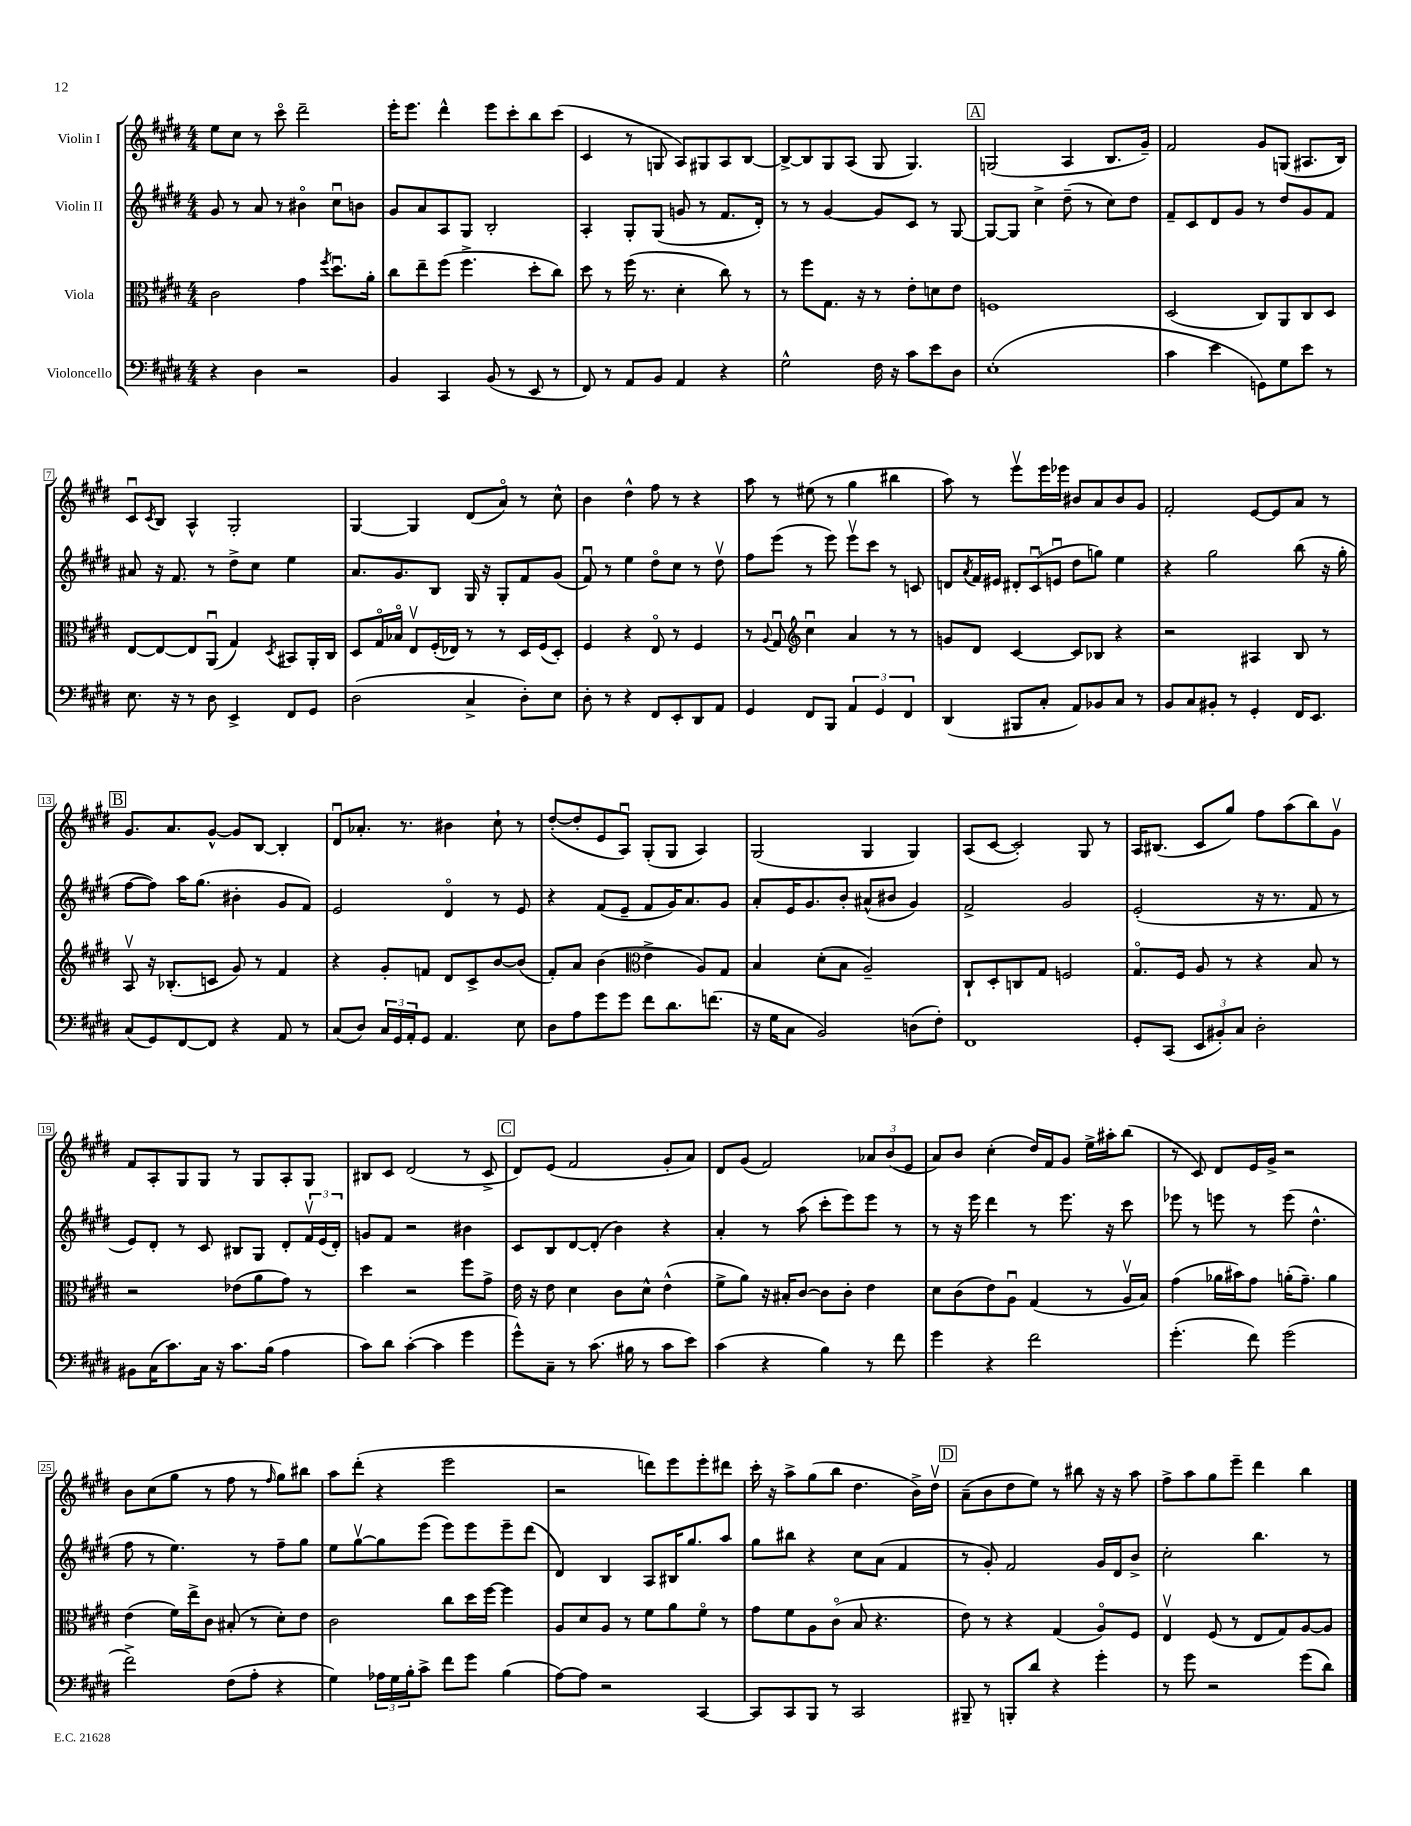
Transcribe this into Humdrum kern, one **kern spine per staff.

**kern	**kern	**kern	**kern
*staff4	*staff3	*staff2	*staff1
*clefF4	*clefC3	*clefG2	*clefG2
*k[f#c#g#d#]	*k[f#c#g#d#]	*k[f#c#g#d#]	*k[f#c#g#d#]
*M4/4	*M4/4	*M4/4	*M4/4
4r	2c#\	8g#/	8ee\L
.	.	8r	8cc#\J
4D#\	.	8a/	8r
.	.	8r	8ccc#o\
2r	4g#\	4b#o\	2ddd#~\
.	8qff#/	.	.
.	8.dd#u\L	8cc#u\L	.
.	.	8b\J	.
.	16a'\Jk	.	.
=	=	=	=
4BB/	8cc#\L	8g#/L	16eee'\LK
.	.	.	8.eee\J
.	8ee~\	8a/	.
4CC#/	(8ff#\J	8A/	4ddd#^^\
.	4.ff#^\	8G#/J	.
(8BB/	.	2B'/	8eee\L
8r	.	.	8ccc#'\
8EE/	8dd#'\L	.	8bb\
8r	8cc#\J)	.	(8ccc#\J
=	=	=	=
8FF#/)	8dd#\	4A'/	4c#/
8r	8r	.	.
8AA/L	(16ff#\	8G#'/L	8r
.	8.r	.	.
8BB/J	.	(8G#/J	8G/
4AA/	4d#'\	8g/	8A/L)
.	.	8r	8G#/
4r	8cc#\)	8.f#/L	8A/
.	8r	.	[8B/J
.	.	16d#'/Jk)	.
=	=	=	=
2G#^^\	8r	8r	8B^/_L
.	8ff#\L	8r	8B/]
.	8.G#\J	[4g#/	8G#/
.	.	.	(8A/J
.	16r	.	.
16F#\	8r	8g#/]L	8G#/
16r	.	.	.
8c#\L	8e'\L	8c#/J	4.G#/)
8e\	8d\	8r	.
8D#\J	8e\J	[8G#/	.
=	=	=	=
(1E'	1F	8G#/_L	(2G/
.	.	8G#/]J	.
.	.	4cc#^\	.
.	.	(8dd#~\	4A/
.	.	8r	.
.	.	8cc#\L)	8.B/L
.	.	8dd#\J	.
.	.	.	16g#~/Jk)
=	=	=	=
4c#\	(2D#/	8f#~/L	2f#/
.	.	8c#/	.
4e\	.	8d#/	.
.	.	8g#/J	.
8GG\L)	8C#/L)	8r	8g#/L
8G#\	8AA/	8dd#/L	(8G/J
8e\J	8C#/	8g#/	8.A#/L
8r	8D#/J	8f#/J	.
.	.	.	16B/Jk)
=	=	=	=
8.E\	[8E/L	8a#/	8c#u/L
.	.	.	8qc#/
.	8E/_	16r	8B/J
16r	.	8.f#/	.
8r	8E/]	.	4A^^/
8D#\	(8AAu/J	8r	.
4EE^/	4G#/)	8dd#^\L	2G#'/
.	.	8cc#\J	.
.	8qD#/	.	.
8FF#/L	8BB#/L	4ee\	.
8GG#/J	16AA'/L	.	.
.	16C#/JJ	.	.
=	=	=	=
(2D#\	8D#/L	8.a/L	[4G#/
.	16G#o/L	.	.
.	16B-o/JJ	8.g#/	.
.	8Ev/L	.	4G#/]
.	(16F#'/L	8B/J	.
.	16E-/JJ)	.	.
4C#^/	8r	16G#/	(8d#/L
.	.	16r	.
.	8r	8G#'/L	8ao/J)
8D#'\L)	16D#/LL	8f#/	8r
.	(16F#/J	.	.
8E\J	8D#'/J)	(8g#/J	8cc#^^\
=	=	=	=
8D#'\	4F#/	8f#u/)	4b\
8r	.	8r	.
4r	4r	4ee\	4dd#^^\
8FF#/L	8Eo/	8dd#o\L	8ff#\
8EE'/	8r	8cc#\J	8r
8DD#/	4F#/	8r	4r
8AA/J	.	8dd#v\	.
=	=	=	=
4GG#/	8r	8ff#\L	8aa\
.	8qqA/	.	.
.	8G#u/	(8eee\J	8r
*	*clefG2	*	*
8FF#/L	4cc#u\	8r	(8ee#\
8BBB/J	.	8eee\)	8r
6AA/	4a/	8eeev\L	4gg#\
.	.	8ccc#\J	.
6GG#/	.	.	.
.	8r	8r	4bb#\
6FF#/	.	.	.
.	8r	8c/	.
=	=	=	=
(4DD#/	8g/L	8d/L	8aa\)
.	.	8qa/	.
.	8d#/J	16f#/L	8r
.	.	16e#/JJ	.
8BBB#/L	[4c#/	12d#'/L	8eeev\L
.	.	(12c#u/	.
8C#'/J	.	.	16eee\L
.	.	12eu/J	.
.	.	.	16eee-\JJ
8AA/L)	8c#/]L	8dd#\L	8b#/L
8BB-/	8B-/J	8gg\J)	8a/
8C#/J	4r	4ee\	8b#/
8r	.	.	8g#/J
=	=	=	=
8BB/L	2r	4r	2f#'/
8C#/	.	.	.
8BB#'/J	.	2gg#\	.
8r	.	.	.
4GG#'/	4A#/	.	[8e/L
.	.	.	8e/]
16FF#/LK	8B/	(8bb\	8a/J
8.EE/J	.	.	.
.	8r	16r	8r
.	.	16gg#'\	.
=	=	=	=
(8C#/L	8Av/	[8ff#\L	8.g#/L
8GG#/)	16r	8ff#\]J)	.
.	(8.B-'/L	.	8.a/
[8FF#/	.	16aa\LK	.
.	.	(8.gg#\J	.
8FF#/]J	8c/J	.	[8g#^^/J
4r	8g#/)	4b#'\	8g#/]L
.	8r	.	[8B/J
8AA/	4f#/	8g#/L	4B'/]
8r	.	8f#/J)	.
=	=	=	=
(8C#/L	4r	2e/	8d#u/L
8D#/J)	.	.	8.a-'/J
24C#/LL	8g#'/L	.	.
24GG#/	.	.	.
.	.	.	8.r
24AA'/J	.	.	.
8GG#/J	8f/J	.	.
4.AA/	8d#/L	4d#o/	4b#\
.	8c#^/	.	.
.	[8b/	8r	8cc#`\
8E\	(8b/]J	8e/	8r
=	=	=	=
8D#\L	8f#'/L)	4r	([8dd#'/L
8A\	8a/J	.	8dd#'/]
8g#\	(4b\	(8f#/L	8e/
8g#\J	.	8e~/J	8Au/J)
*	*clefC3	*	*
8f#\L	4e^\	8f#/L	(8G#'/L
8.d#\	.	16g#/K)	8G#/J
.	.	8.a/	.
.	8A/L)	.	4A/)
(8.f\J	.	.	.
.	8G#/J	8g#/J	.
=	=	=	=
16r	4B/	8a'/L	(2G#/
16G#\LK	.	.	.
8C#\J	.	16e/K	.
.	.	8.g#/	.
2BB/)	(8d#'\L	.	.
.	8B\J	8b'/J	.
.	2A~/)	(8a#^^/L	4G#/
.	.	8b#/J	.
(8D\L	.	4g#/)	4G#/)
8F#'\J)	.	.	.
=	=	=	=
1FF#	8C#`/L	2f#^/	(8A/L
.	8D#'/	.	[8c#/J
.	8C/	.	2c#'/])
.	8G#/J	.	.
.	2F/	2g#/	.
.	.	.	8G#/
.	.	.	8r
=	=	=	=
8GG#'/L	8.G#o/L	(2e'/	16A/LK
.	.	.	(8.B#/J
(8CC#/J	.	.	.
.	16F#/Jk	.	.
12EE/L	8A/	.	8c#/L
12BB#'/)	.	.	.
.	8r	.	8gg#/J)
12C#/J	.	.	.
2D#'\	4r	16r	8ff#\L
.	.	8.r	.
.	.	.	(8aa\
.	8B/	8f#/	8bb\)
.	8r	8r	8g#v\J
=	=	=	=
8BB#\L	2r	8e/L)	8f#/L
(16C#\K	.	8d#'/J	8A'/
8.c#\)	.	.	.
.	.	8r	8G#/
16C#\Jk	.	8c#/	8G#/J
16r	.	.	.
8.c#\L	(8e-\L	8B#/L	8r
.	8a\	8G#/J	8G#/L
(16B\Jk	.	.	.
4A\	8g#\J)	8d#'/L	8A'/
.	8r	24f#v/L	8G#/J
.	.	(24e/	.
.	.	24d#'/JJ)	.
=	=	=	=
8c#\L)	4dd#\	8g/L	8B#/L
8d#\J	.	8f#/J	8c#/J
([4c#'\	2r	2r	(2d#/
4c#\]	.	.	.
4g#\	8ff#\L	4b#\	8r
.	8g#^\J	.	8c#^/
=	=	=	=
8g#^^\L)	16e\	8c#/L	8d#/L)
.	16r	.	.
8C#~\J	8e\	8B/	(8e/J
8r	4d#\	[8d#/	2f#/
(8.c#\	.	(8d#'/]J	.
.	8c#\L	4b\)	.
16B#\	.	.	.
8r	8d#^^\J	.	.
8c#\L	(4e^^\	4r	8g#'/L
8e\J)	.	.	8a/J)
=	=	=	=
(4c#\	8f#^\L	4a'/	8d#/L
.	8a\J)	.	(8g#/J
4r	16r	8r	2f#/)
.	16B#'/LK	.	.
.	[8c#/J	(8aa\	.
4B\)	8c#\]L	8ccc#'\L	.
.	8c#'\J	8eee\)	.
8r	4e\	8eee\J	12a-/L
.	.	.	(12b/
8f#\	.	8r	.
.	.	.	12e/J
=	=	=	=
4g#\	8d#\L	8r	8a/L)
.	(8c#\	16r	8b/J
.	.	16eee\	.
4r	8e\)	4ddd#\	(4cc#'\
.	8Au\J	.	.
2f#\	(4G#/	8r	16dd#/LL)
.	.	.	16f#/J
.	.	8.eee\	8g#/J
.	8r	.	16ee^\LL
.	.	16r	16aa#'\J
.	16Av/LL	8ccc#\	(8bb\J
.	16B/JJ)	.	.
=	=	=	=
(4.g#'\	(4g#\	8eee-\	8r
.	.	8r	8c#/)
.	16a-\LL	8eee\	8d#/L
.	16b#\J)	.	.
8f#\)	8g#\J	8r	16e/L
.	.	.	16g#^/JJ
(2g#\	(16a'\LK	(8eee\	2r
.	8.g#~\J)	.	.
.	.	4.dd#^^\	.
.	4a\	.	.
=	=	=	=
2f#^\)	(4e\	8ff#\	8b\L
.	.	8r	(8cc#\
.	16f#\LL)	4.ee\)	8gg#\J
.	16ee^\J	.	.
.	8c#\J	.	8r
(8F#\L	(8B#'/	.	8ff#\
8A'\J	8r	8r	8r
.	.	.	16qqff#/
4r	8d#'\L)	8ff#~\L	8gg#\L)
.	8e\J	8gg#\J	8bb#\J
=	=	=	=
4G#\)	2c#\	8ee\L	8aa\L
.	.	[8gg#v\	(8ddd#'\J
24A-\LL	.	8gg#\]	4r
24G#\	.	.	.
24B'\J	.	.	.
8c#^\J	.	(8eee\J	.
8f#\L	8cc#\L	8eee\L)	2eee\
8g#\J	16dd#\L	8eee\	.
.	[16ff#\JJ	.	.
(4B\	4ff#\]	8eee~\	.
.	.	(8ddd#\J	.
=	=	=	=
[8A\L)	8A/L	4d#/)	2r
8A\]J	8d#/	.	.
2r	8A/J	4B/	.
.	8r	.	.
.	8f#\L	8A/L	8ddd\L)
.	8a\	16B#/K	8eee\
.	.	8.gg#/	.
[4CC#/	8f#o\J	.	8eee'\
.	8r	8aa/J	8ddd#\J
=	=	=	=
8CC#/]L	8g#\L	8gg#\L	16ccc#'\
.	.	.	16r
8CC#/	8f#\	8bb#\J	8aa^\L
8BBB/J	8A\	4r	(8gg#\
8r	(8c#o\J	.	8bb\J
2CC#/	8B/	8cc#\L	4.dd#\
.	4.r	(8a\J	.
.	.	4f#/	.
.	.	.	16b^\LL)
.	.	.	16dd#v\JJ
=	=	=	=
8BBB#~/	8e\)	8r	(8a~\L
8r	8r	8g#'/)	8b\
8BBB'/L	4r	2f#/	8dd#\
8d#/J	.	.	8ee\J)
4r	(4G#/	.	8r
.	.	.	8bb#\
4g#'\	8Ao/L)	16g#/LL	16r
.	.	16d#/J	16r
.	8F#/J	8b^/J	8aa\
=	=	=	=
8r	4Ev/	2cc#'\	8ff#^\L
8g#\	.	.	8aa\
2r	(8F#/	.	8gg#\
.	8r	.	8eee~\J
.	8E/L	4.bb\	4ddd#\
.	8G#/)	.	.
(8g#\L	[8A/	.	4bb\
8d#\J)	8A/]J	8r	.
==	==	==	==
*-	*-	*-	*-
